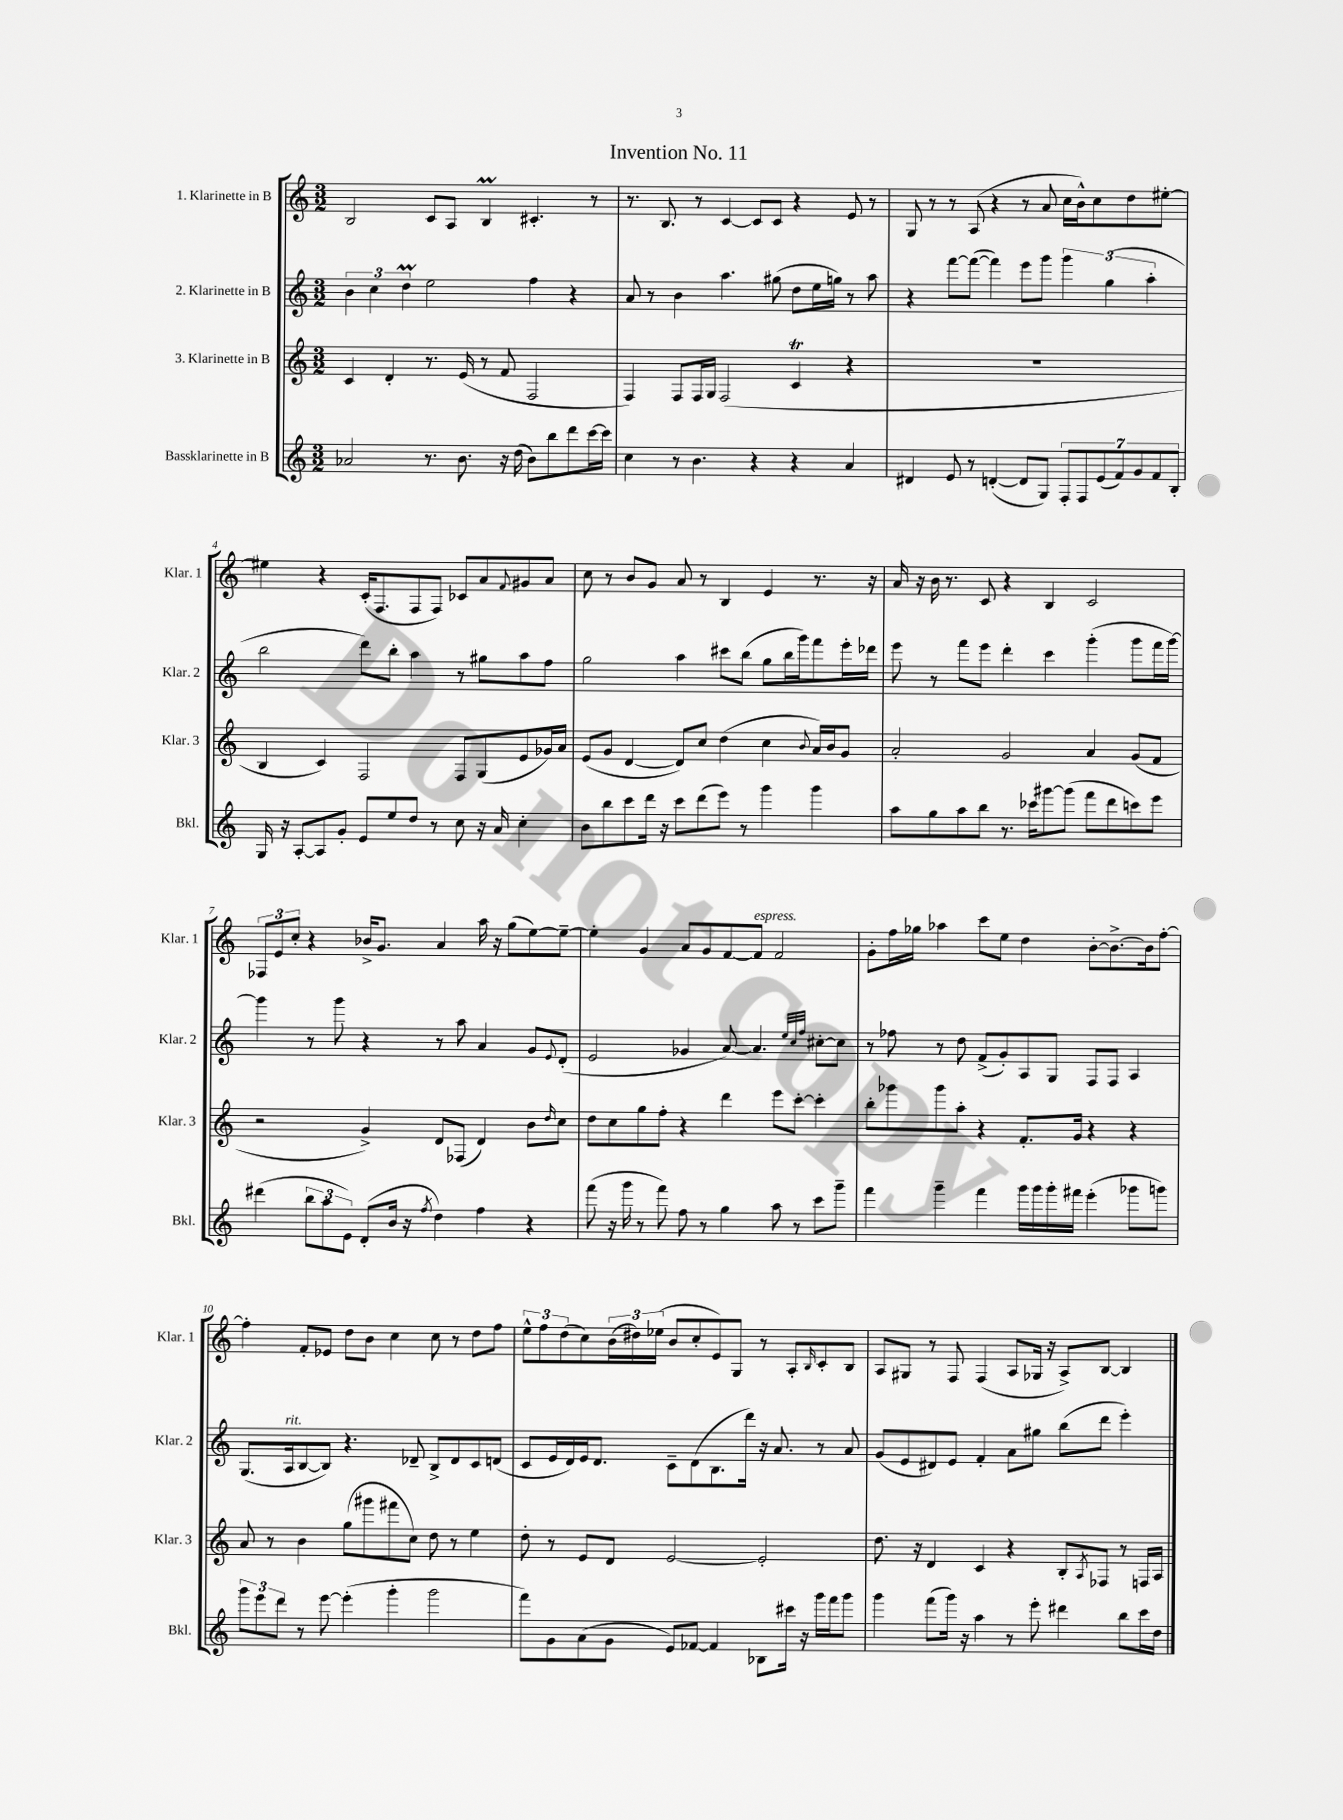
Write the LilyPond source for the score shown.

\header { title = "Invention No. 11" }
<<
\new StaffGroup <<
\new Staff = "s0" \with { instrumentName = "1. Klarinette in B" shortInstrumentName = "Klar. 1" } {
    \clef treble \key c \major \numericTimeSignature \time 3/2
    b2 c'8 a8 b4\prall cis'4.-. r8 |
    r8. b8. r8 c'4~ c'8 c'8 r4 e'8 r8 |
    g8 r8 r8 a8( r4 r8 a'8 c''16 b'16-^) c''8 d''8 eis''8~-. |
    eis''4 r4 c'16-.( f8. f8 f8) ces'8 a'8 \appoggiatura { f'8 } gis'8 a'8 |
    c''8 r8 b'8 g'8 a'8 r8 b4 e'4 r8. r16 |
    a'16 r16 b'16 r8. c'8 r4 b4 c'2 |
    \tuplet 3/2 { fes8 e'8 c''8-. } r4 bes'16-> g'8. a'4 a''16 r16 g''8( e''8~) e''8~-- |
    e''4-. g'4 a'8 g'8 f'8~ f'8^\markup { \italic "espress." } f'2 |
    g'8-. f''16 ges''16 aes''4 c'''8 e''8 d''4 b'8~-. b'8.~-> b'16 f''8~-. |
    f''4-. f'8-. ees'8 d''8 b'8 c''4 c''8 r8 d''8 f''8 |
    \tuplet 3/2 { e''8-^ f''8 d''8( } c''8) \tuplet 3/2 { b'16( dis''16) ees''16( } b'8 c''8-. e'8) g8 r8 a8-. \grace { b16 } c'8-. b8 |
    a8 gis8 r8 f8 f4( a8 ges16 r16 a8->) b8~ b4 \bar "|." |
}
\new Staff = "s1" \with { instrumentName = "2. Klarinette in B" shortInstrumentName = "Klar. 2" } {
    \clef treble \key c \major \numericTimeSignature \time 3/2
    \tuplet 3/2 { b'4 c''4 d''4\prall } e''2 f''4 r4 |
    a'8 r8 b'4 a''4. gis''8( d''8 e''16 g''16) r8 a''8 |
    r4 f'''8~ f'''8~( f'''4) e'''8 g'''8 \tuplet 3/2 { g'''4 g''4( a''4-. } |
    b''2 d'''8) b''8-. a''4 r8 gis''8 a''8 f''8 |
    g''2 a''4 cis'''8 b''8( g''8 b''16 g'''16) f'''8 e'''16-. des'''16 |
    e'''8 r8 f'''8 e'''8 d'''4-. c'''4 g'''4-.( g'''8 f'''16 g'''16~) |
    g'''4 r8 g'''8 r4 r8 a''8 a'4 g'8 \appoggiatura { e'8 } d'8-.( |
    e'2 ges'4 a'8~) a'4. \grace { e''32 c''32 f''32 } cis''8~-. cis''8 |
    r8 fes''8 r8 d''8 f'8->( g'8-.) a8 g8 f8 f8 a4 |
    g8.( a16^\markup { \italic "rit." } b8~ b8) r4. des'8-- b8-> des'8 c'8 d'8( |
    c'8 e'16 d'16) e'16 d'8. c'8-- d'8( b8. d'''16) r16 a'8. r8 a'8 |
    g'8( e'8 dis'8) e'8 f'4-. a'8 gis''8 b''8( d'''8 e'''4-.) \bar "|." |
}
\new Staff = "s2" \with { instrumentName = "3. Klarinette in B" shortInstrumentName = "Klar. 3" } {
    \clef treble \key c \major \numericTimeSignature \time 3/2
    c'4 d'4-. r8. e'16( r8 f'8 f2 |
    f4) f8 f16 g16 f2( c'4\trill r4 |
    R1. |
    b4 c'4) f2 f8 g8( e'8 ges'16) a'16 |
    e'8( g'8 d'4~ d'8) c''8 d''4( c''4 \appoggiatura { b'8 } a'16) b'16 g'8 |
    a'2-. g'2 a'4 g'8( f'8 |
    r2 g'4->) d'8 fes8( d'4) b'8 \grace { d''16 } c''8 |
    d''8 c''8 g''8 f''8-. r4 d'''4 e'''8 c'''8~-. c'''4-. |
    b''8-. ges'''8 ges'''8 a''8-. r4 f'8.-. g'16 r4 r4 |
    a'8 r8 b'4 g''8( gis'''8 fis'''8 c''8) d''8 r8 e''4 |
    d''8-. r8 e'8 d'8 e'2~ e'2-. |
    d''8. r16 d'4 c'4 r4 b8-. \acciaccatura { a8 } fes8 r8 f16 a16 \bar "|." |
}
\new Staff = "s3" \with { instrumentName = "Bassklarinette in B" shortInstrumentName = "Bkl." } {
    \clef treble \key c \major \numericTimeSignature \time 3/2
    aes'2 r8. b'8. r16 d''16( b'8) b''8 d'''8 c'''16~ c'''16 |
    c''4 r8 b'4. r4 r4 a'4 |
    dis'4 e'8 r8 d'4~-.( d'8 g8) \tuplet 7/4 { f8-. f8 e'8( f'8) g'8 f'8 b8-. } |
    g16 r16 a8~-. a8 g'8-. e'8 e''8 d''8 r8 c''8 r16 a'16 c''4-. |
    b'8 b''8 c'''8 d'''16 r16 c'''8 d'''8( e'''8) r8 g'''4 g'''4 |
    a''8 g''8 a''8 b''8 r8. ces'''16 gis'''8~ gis'''8( f'''8 d'''8 c'''8) e'''8 |
    dis'''4( \tuplet 3/2 { b''8 a''8 e'8) } d'8-.( b'16 r16 \acciaccatura { f''8 } d''4) f''4 r4 |
    f'''8( r16 g'''16 r8 f'''8) f''8 r8 g''4 a''8 r8 c'''8 g'''8-- |
    f'''4 g'''4-- f'''4 g'''16 g'''16 g'''16-. fis'''16 e'''4-.( ges'''8 g'''8) |
    \tuplet 3/2 { g'''8 e'''8 d'''8 } r8 e'''8~ e'''4-.( g'''4-. g'''2 |
    f'''8) g'8 a'8( g'8 e'8) fes'8~ fes'4 bes8 cis'''16 r16 g'''16 f'''16 g'''8 |
    g'''4 f'''8( g'''16) r16 a''4 r8 e'''8-. dis'''4 b''8 c'''16 d''16 \bar "|." |
}
>>
>>
